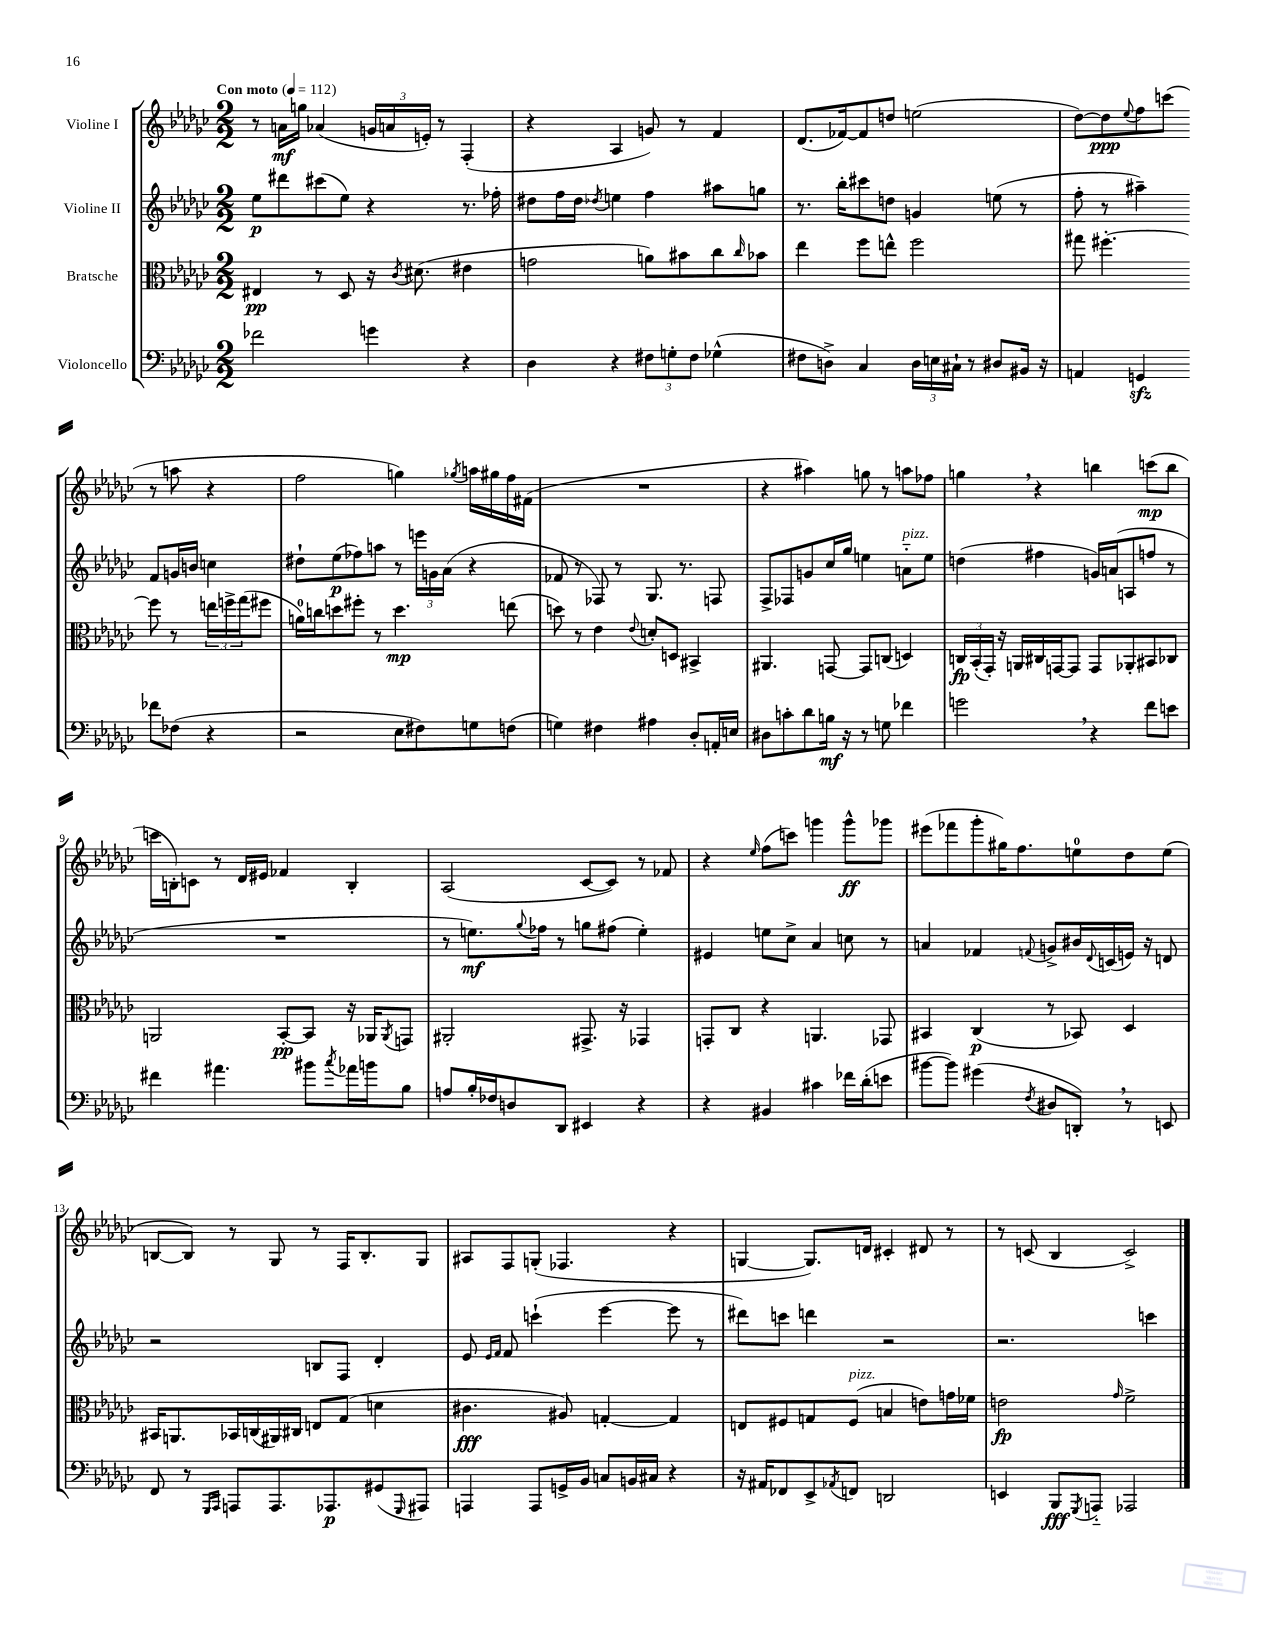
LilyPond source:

<<
\new StaffGroup <<
\new Staff = "s0" \with { instrumentName = "Violine I" } {
    \clef treble \key ges \major \numericTimeSignature \time 2/2 \tempo "Con moto" 4 = 112
    r8 a'16\mf g''16 aes'4( \tuplet 3/2 { g'16 a'16 e'16-.) } r8 f4-.( |
    r4 aes4 g'8) r8 f'4 |
    des'8.( fes'16~) fes'8 d''8 e''2( |
    des''8~) des''8\ppp \appoggiatura { ees''8 } f''8 c'''8( r8 a''8 r4 |
    f''2 g''4) \acciaccatura { ges''8 } a''16 gis''16 f''16 fis'16( |
    R1 |
    r4 ais''4) g''8 r8 a''8 fes''8 |
    g''4 \breathe r4 b''4 c'''8\mp( b''8 |
    c'''16 b16-.) c'8 r8 des'16 eis'16 fes'4 b4-. |
    aes2( ces'8~ ces'8) r8 fes'8 |
    r4 \grace { ees''16 } f''8( c'''8) g'''4 g'''8-^\ff ges'''8 |
    eis'''8( fes'''8 ges'''8-. gis''16) f''8. e''8-0 des''8 e''8( |
    b8~ b8) r8 ges8 r8 f16 b8.-. ges8 |
    ais8 f8 g8-.( fes4. r4 |
    g4~ g8.) d'16 cis'4-. dis'8 r8 |
    r8 c'8( bes4 c'2->) \bar "|." |
}
\new Staff = "s1" \with { instrumentName = "Violine II" } {
    \clef treble \key ges \major \numericTimeSignature \time 2/2
    ees''8\p dis'''8 cis'''8( ees''8) r4 r8. fes''16-. |
    dis''8 f''16 dis''16 \acciaccatura { des''8 } e''4 f''4 ais''8 g''8 |
    r8. bes''16-. cis'''8 d''8 g'4 e''8( r8 |
    f''8-. r8 ais''4--) f'8 g'16 b'16 c''4 |
    dis''8-! ees''8\p( fes''8) a''8 r8 \tuplet 3/2 { e'''16 g'16 aes'16( } r4 |
    fes'8 r8 fes8) r8 ges8. r8. f8 |
    f8-> fes8 g'8 ces''16 ges''16 e''4 a'8-_^\markup { \italic "pizz." } e''8 |
    d''4( fis''4 g'16) a'16( a8 f''8 r8 |
    R1 |
    r8 e''8.\mf) \appoggiatura { ges''8 } fes''16 r8 g''8 fis''8( e''4-.) |
    eis'4 e''8 ces''8-> aes'4 c''8 r8 |
    a'4 fes'4 \appoggiatura { f'8 } g'8-> bis'16 \appoggiatura { des'8 } c'16( e'16) r16 d'8 |
    r2 b8 f8 des'4-. |
    ees'8 \grace { ees'16 f'16 } f'8 c'''4-!( ees'''4~ ees'''8 r8 |
    dis'''8) c'''8 d'''4 r2 |
    r2. c'''4 \bar "|." |
}
\new Staff = "s2" \with { instrumentName = "Bratsche" } {
    \clef alto \key ges \major \numericTimeSignature \time 2/2
    eis4\pp r8 des8 r16 \acciaccatura { ces'8 } dis'8.( eis'4 |
    g'2 a'8) bis'8 ces''8 \grace { ces''16 } bes'8 |
    ees''4 f''8 e''8-^ f''2 |
    gis''8 fis''4.~-. fis''8 r8 \tuplet 3/2 { e''16 f''16-> gis''16( } fis''8 |
    a'16-0) c''16 d''8 fis''8-. r8 d''4.\mp e''8( |
    d''8) r8 ees'4 \appoggiatura { ees'8 } d'8-. d8 bis,4-> |
    ais,4. g,8~ g,8 c8( d4) |
    \tuplet 3/2 { c16\fp bes,16-.( ges,16-.) } r16 a,16 cis16 g,16~ g,8 g,8 aes,8-. bis,8 ces8 |
    a,2 bes,8~-.\pp bes,8 r16 aes,16 \acciaccatura { aes,8 } g,8 |
    ais,2-. gis,8.-> r16 ges,4 |
    g,8-. ces8 r4 a,4. ges,8 |
    bis,4 ces4\p( r8 bes,8) des4 |
    bis,16 a,8. bes,16 c16( ais,16) cis16 e8 ges8( d'4 |
    cis'4.\fff ais8) g4~-. g4 |
    e8 fis8 g8 fis8^\markup { \italic "pizz." }( b4 e'8) g'16 fes'16 |
    e'2\fp \grace { ges'16 } f'2-> \bar "|." |
}
\new Staff = "s3" \with { instrumentName = "Violoncello" } {
    \clef bass \key ges \major \numericTimeSignature \time 2/2
    fes'2 g'4 r4 |
    des4 r4 \tuplet 3/2 { fis8 g8-. fis8 } ges4-^( |
    fis8 d8->) ces4 \tuplet 3/2 { d16 e16 cis16-! } r8 dis8 bis,16 r16 |
    a,4 g,4\sfz fes'8 fes8( r4 |
    r2 ees8 fis8) g8 f8( |
    g4) fis4 ais4 des8-. a,16-. e16 |
    dis8 c'8-. des'8 b16\mf r16 r8 g8 fes'4 |
    g'2 \breathe r4 f'8 e'8 |
    fis'4 ais'4. bis'8 \acciaccatura { ces''8 } aes'16 b'16 bes8 |
    a8 bes16-. fes16 d8 des,8 eis,4 r4 |
    r4 bis,4 cis'4 fes'16 des'16-.( e'8 |
    bis'8~ bis'8) gis'4( \acciaccatura { f8 } dis8 d,8-.) \breathe r8 e,8 |
    f,8 r8 \grace { ges,,16 aes,,16 } a,,8 a,,8. aes,,8.\p gis,8( \grace { ges,,16 } ais,,8) |
    a,,4 a,,8 g,16-> bes,16 c8 b,16 cis16 r4 |
    r16 ais,16 fes,8 ees,8-> \acciaccatura { aes,8 } f,8 d,2 |
    e,4 bes,,8\fff \acciaccatura { ges,,8 } a,,8-_ aes,,2 \bar "|." |
}
>>
>>
